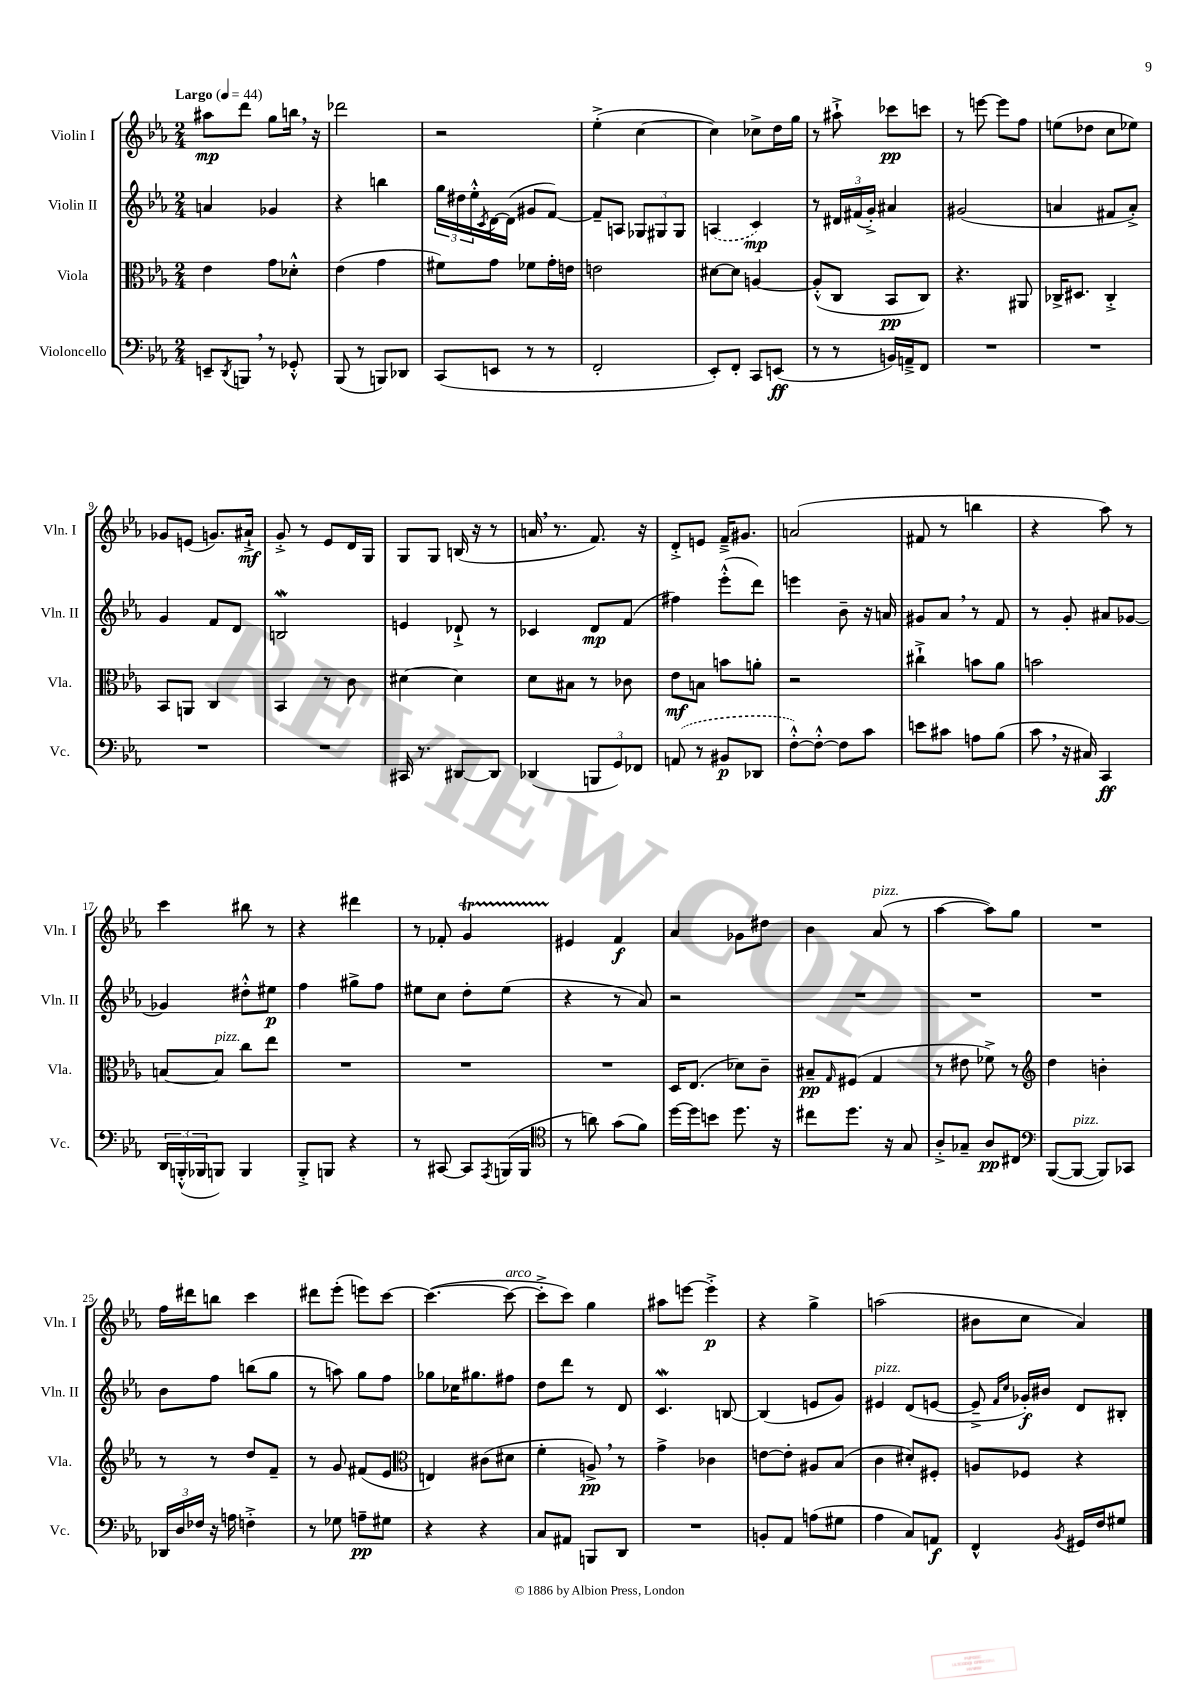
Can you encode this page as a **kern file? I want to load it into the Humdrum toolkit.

**kern	**kern	**kern	**kern
*staff4	*staff3	*staff2	*staff1
*clefF4	*clefC3	*clefG2	*clefG2
*k[b-e-a-]	*k[b-e-a-]	*k[b-e-a-]	*k[b-e-a-]
*M2/4	*M2/4	*M2/4	*M2/4
*MM44	*MM44	*MM44	*MM44
8EE~	4e-	4a	8aa#
8qDD	.	.	.
8BBB	.	.	8ddd
8r	8g	4g-	8gg
8GG-'^^	8d-'^^	.	16bb
.	.	.	16r
=	=	=	=
(8BBB-	(4e-	4r	2ddd-
8r	.	.	.
8BBB)	4g	4bb	.
8DD-	.	.	.
=	=	=	=
(8CC	8f#)	24gg	2r
.	.	24dd#	.
.	.	24ee-'^^	.
.	.	8qc	.
8EE	8g	[16d	.
.	.	(16d]	.
8r	8f-	8g#	.
8r	16g'	[8f)	.
.	16e	.	.
=	=	=	=
2FF'	2e	8f~]	(4ee-'^
.	.	8A	.
.	.	12G-	[4cc
.	.	12G#	.
.	.	12G#	.
=	=	=	=
8EE-')	[8d#	(4A	4cc])
8FF'	8d#]	.	.
8CC	[4A	4c)	8cc-^
(8EE	.	.	16dd
.	.	.	16gg
=	=	=	=
8r	(8A'^^]	8r	8r
8r	8C	24d#	8aa#`^
.	.	(24f#	.
.	.	24g'^)	.
16BB)	8BB-	4a#	8ccc-
16AA~^	.	.	.
8FF	8C)	.	8ccc
=	=	=	=
2r	4.r	(2g#	8r
.	.	.	[8eee
.	.	.	8eee]
.	8AA#	.	8ff
=	=	=	=
2r	16C-^	4a	(8ee
.	8.D#	.	.
.	.	.	8dd-
.	4C-'^	8f#	8cc
.	.	8a'^)	8ee-)
=	=	=	=
2r	8BB-	4g	8g-
.	8AA	.	(8e
.	4C	8f	8.g)
.	.	8d	.
.	.	.	16a#`^
=	=	=	=
2r	4BB-	2B	8g'^
.	.	.	8r
.	8r	.	8e-
.	8c	.	16d
.	.	.	16G
=	=	=	=
16CC#	[4d#	4e	8G
8.r	.	.	.
.	.	.	8G
[8DD#	4d#]	8d-`^	(16B
.	.	.	16r
8DD#]	.	8r	8r
=	=	=	=
(4DD-	8d	4c-	16a
.	.	.	8.r
.	8B#	.	.
12BBB	8r	8d	8.f)
12GG)	.	.	.
.	8c-	(8f	.
12FF-	.	.	.
.	.	.	16r
=	=	=	=
(8AA	8e-	4ff#)	8d'^
8r	8B	.	8e
8BB#	8b	(8eee-'^^	16f~^
.	.	.	8.g#
8DD-	8a'	8ddd)	.
=	=	=	=
[8F'^^)	2r	4eee	(2a
8F'^^_	.	.	.
8F]	.	8b-~	.
8c	.	16r	.
.	.	16a	.
=	=	=	=
8e	4cc#`^	8g#	8f#
8c#	.	8a-	8r
8A	8b	8r	4bb
(8B-	8a-	8f	.
=	=	=	=
8c	2b	8r	4r
16r	.	8g'	.
16C#)	.	.	.
4CC	.	8a#	8aa-)
.	.	[8g-	8r
=	=	=	=
24DD	[8B	4g-]	4ccc
(24BBB'^^	.	.	.
24BBB-	.	.	.
8BBB)	8B]	.	.
4BBB	8cc	8dd#'^^	8bb#
.	8ee-	8ee#	8r
=	=	=	=
8BBB-'^	2r	4ff	4r
8BBB	.	.	.
4r	.	8gg#^	4ddd#
.	.	8ff	.
=	=	=	=
8r	2r	8ee#	8r
[8CC#	.	8cc	8f-'
8CC#]	.	8dd'	4g
8qAAA-	.	.	.
(16BBB	.	(8ee#	.
16BBB	.	.	.
=	=	=	=
*clefC4	*	*	*
8r	2r	4r	4e#
8a)	.	.	.
(8g	.	8r	4f
8f)	.	8a-)	.
=	=	=	=
[16dd	16D	2r	4a-
16dd]	(8.E-	.	.
8b	.	.	.
8.dd	8d-)	.	8g-
.	8c~	.	8dd#
16r	.	.	.
=	=	=	=
8cc#	8B#~	2r	4b-
.	16qqG	.	.
8.dd	(8F#	.	.
.	4G	.	(8a-
16r	.	.	.
8G	.	.	8r
=	=	=	=
8A-'^	8r	2r	[4aa-
8G-~	8e#	.	.
8A-	8f-^)	.	8aa-])
8C#	8r	.	8gg
=	=	=	=
*clefF4	*clefG2	*	*
([8BBB-	4dd	2r	2r
8BBB-_	.	.	.
8BBB-])	4b'	.	.
8CC-	.	.	.
=	=	=	=
24DD-	8r	8b-	16ff
24D	.	.	.
.	.	.	16ddd#
24F-	.	.	.
16r	8r	8ff	8bb
16A	.	.	.
4F'^	8dd	(8bb	4ccc
.	8f~	8gg	.
=	=	=	=
8r	8r	8r	8ddd#
8G-	8g	8aa)	(8eee-'
8A~	(8f#	8gg	8eee)
8G#	8e-	8ff	[8ccc
=	=	=	=
*	*clefC3	*	*
4r	4E)	8gg-	(4.ccc_
.	.	16cc-	.
.	.	8.gg#	.
4r	(8c#	.	.
.	8d#	8ff#	8ccc_
=	=	=	=
8C	4f'	8dd	8ccc'^]
8AA#	.	8ddd	8ccc)
8BBB	8A^)	8r	4gg
8DD	8r	8d	.
=	=	=	=
2r	4g^	4.c	8aa#
.	.	.	[8eee
.	4c-	.	4eee'^]
.	.	[8B	.
=	=	=	=
8BB'	[8e	(4B]	4r
8AA-	8e']	.	.
(8A	8A#	8e	4gg^
8G#	(8B-	8g)	.
=	=	=	=
4A-	4c	4e#	(2aa
8C)	8d#')	(8d	.
8AA	8F#'	[8e	.
=	=	=	=
4FF^^	8A	8e~^]	8b#
.	.	16qqf	.
.	.	16qqcc	.
.	8F-	16g-')	8cc
.	.	16b#	.
8qBB-	.	.	.
16GG#	4r	8d	4a-)
16F	.	.	.
8G#	.	8B#'	.
==	==	==	==
*-	*-	*-	*-
